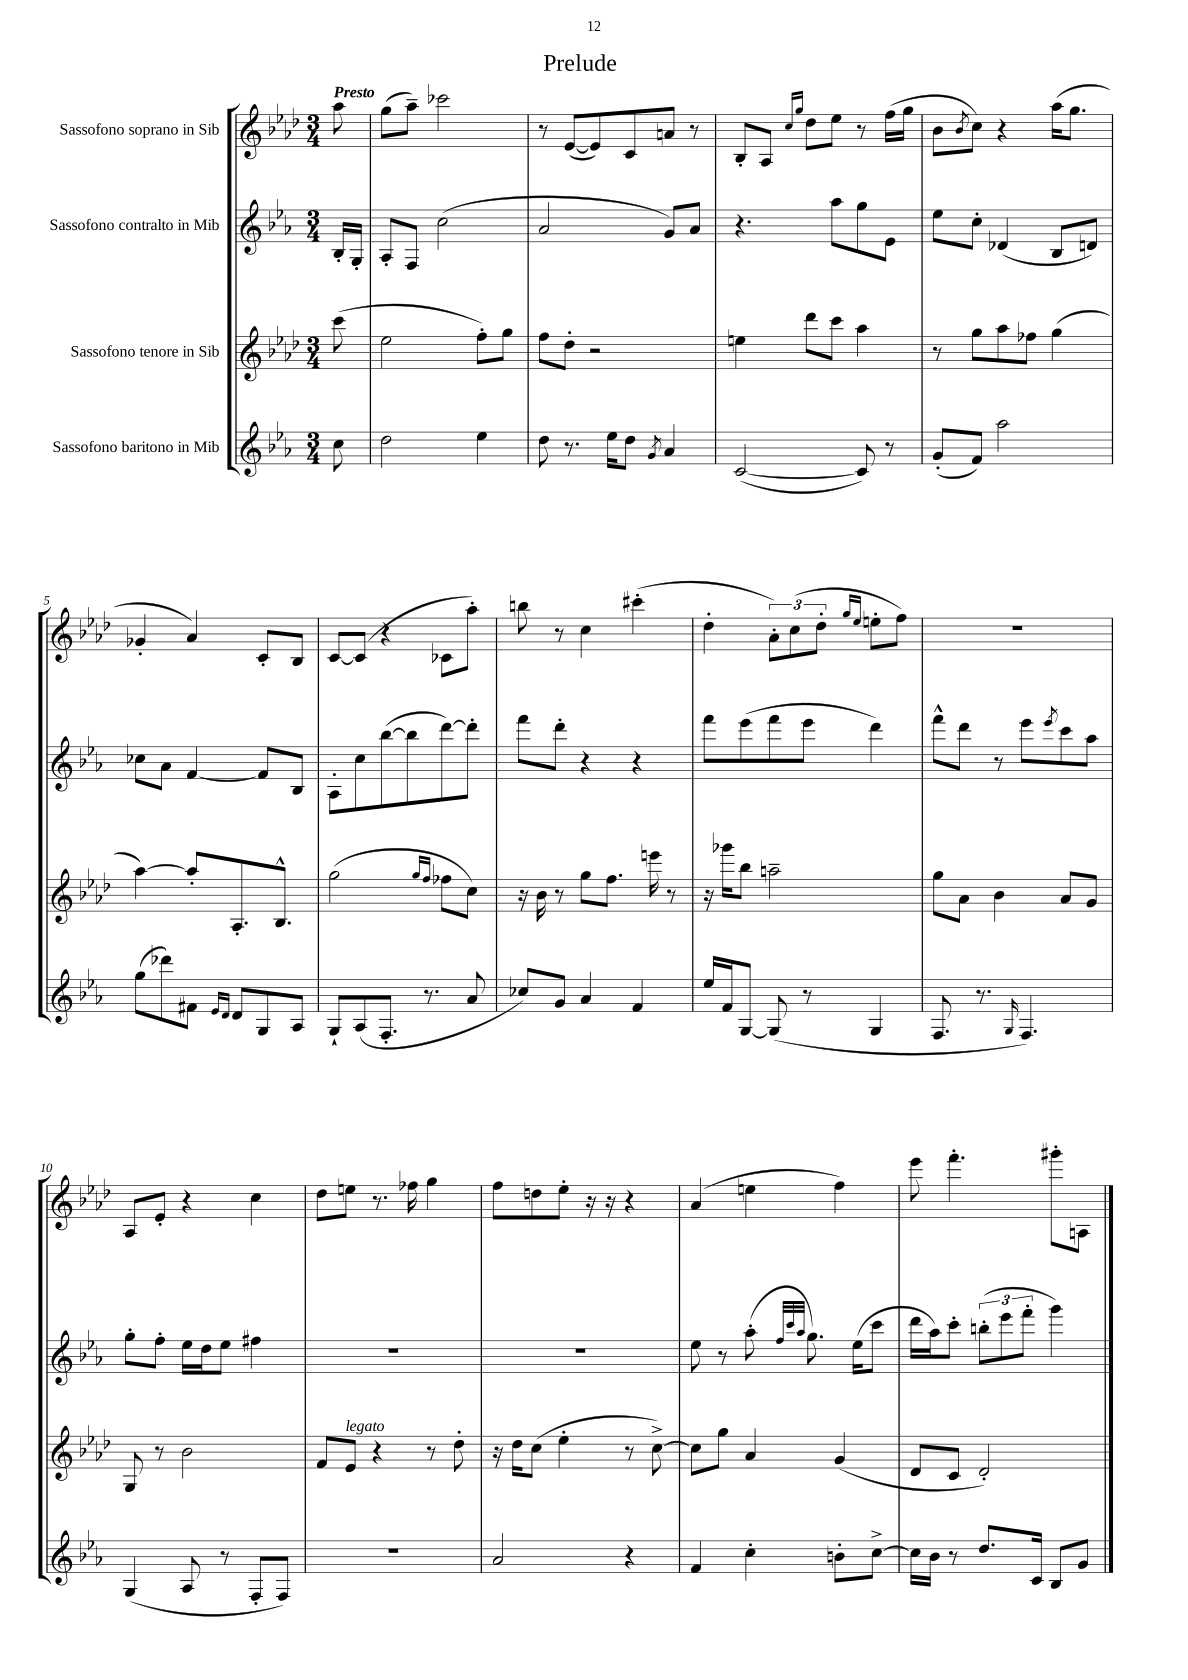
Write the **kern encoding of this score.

**kern	**kern	**kern	**kern
*part4	*part3	*part2	*part1
*staff4	*staff3	*staff2	*staff1
*I"Sassofono baritono in Mib	*I"Sassofono tenore in Sib	*I"Sassofono contralto in Mib	*I"Sassofono soprano in Sib
*clefG2	*clefG2	*clefG2	*clefG2
*k[b-e-a-]	*k[b-e-a-d-]	*k[b-e-a-]	*k[b-e-a-d-]
*M3/4	*M3/4	*M3/4	*M3/4
=	=	=	=
!	!	!	!LO:TX:a:B:t=Presto
8cc\	(8ccc\	16B-'/LL	8aa-\
.	.	16G'/JJ	.
=1	=1	=1	=1
2dd\	2ee-\	8A-'/L	(8gg\L
.	.	8F/J	8aa-~\J)
.	.	(2cc\	2ccc-X\
4ee-\	8ff'\L)	.	.
.	8gg\J	.	.
=2	=2	=2	=2
8dd\	8ff\L	2a-/	8r
8.r	8dd-'\J	.	([8e-/L
.	2r	.	8e-/])
16ee-\KL	.	.	.
8dd\J	.	.	8c/
8qg/	.	.	.
4a-/	.	8g/L)	8an/J
.	.	8a-/J	8r
=3	=3	=3	=3
([2c/	4een\	4.r	8B-'/L
.	.	.	8A-/J
.	.	.	16qqcc/LL
.	.	.	16qqgg/JJ
.	8ddd-\L	.	8dd-\L
.	8ccc\J	8aa-\L	8ee-\J
8c/])	4aa-\	8gg\	8r
8r	.	8e-\J	(16ff\LL
.	.	.	16gg\JJ
=4	=4	=4	=4
(8g'/L	8r	8ee-\L	8b-\L
.	.	.	8qb-/
8f/J)	8gg\L	8cc'\J	8cc\J)
2aa-\	8aa-\	(4d-X/	4r
.	8ff-X\J	.	.
.	(4gg\	8B-/L	(16aa-\KL
.	.	.	8.gg\J
.	.	8dn/J)	.
!!LO:LB:g=z
=5	=5	=5	=5
(8gg\L	[4aa-\)	8cc-X\L	4g-X'/
8ddd-X\)	.	8a-\J	.
8f#X\J	8aa-'/L]	[4f/	4a-/)
16qqe-/LL	.	.	.
16qqd/JJ	.	.	.
8d/L	8.A-'/	.	.
8G/	.	8f/L]	8c'/L
.	8.B-^^/J	.	.
8A-/J	.	8B-/J	8B-/J
=6	=6	=6	=6
8G`/L	(2gg\	8A-'\L	[8c/L
(8A-/	.	8cc\	(8c/J]
8.F'/J	.	([8bb-\	4r
.	.	8bb-\]	.
8.r	.	.	.
.	16qqgg/LL	.	.
.	16qqff/JJ	.	.
.	8ff-X\L	[8ddd\)	8c-X\L
8a-/	8cc\J)	8ddd'\J]	8aa-'\J)
=7	=7	=7	=7
8cc-X/L)	16r	8fff\L	8bbn\
.	16b-\	.	.
8g/J	8r	8ddd'\J	8r
4a-/	8gg\L	4r	4cc\
.	8.ff\J	.	.
4f/	.	4r	(4ccc#X'\
.	16eeen\	.	.
.	8r	.	.
=8	=8	=8	=8
16ee-/LL	16r	8fff\L	4dd-'\
16f/J	16ggg-X\KL	.	.
[8G/J	8bb-\J	(8eee-\	.
(8G/]	2aan~\	8fff\	12a-'\L)
.	.	.	(12cc\
8r	.	8eee-\J	.
.	.	.	12dd-'\J
.	.	.	16qqgg/LL
.	.	.	16qqee-/JJ
4G/	.	4ddd\)	8een'\L
.	.	.	8ff\J)
=9	=9	=9	=9
8.F/	8gg\L	8fff^^\L	2.r
.	8a-\J	8ddd\J	.
8.r	.	.	.
.	4b-\	8r	.
16qqG/	.	.	.
4.F/)	.	8eee-\L	.
.	.	8qeee-/	.
.	8a-/L	8ccc\	.
.	8g/J	8aa-\J	.
!!LO:LB:g=z
=10	=10	=10	=10
(4G/	8G/	8gg'\L	8A-/L
.	8r	8ff'\J	8e-'/J
8A-/	2b-\	16ee-\LL	4r
.	.	16dd\J	.
8r	.	8ee-\J	.
8F'/L	.	4ff#X\	4cc\
8F/J)	.	.	.
=11	=11	=11	=11
2.r	8f/L	2.r	8dd-\L
!	!LO:TX:a:i:t=legato	!	!
.	8e-/J	.	8een\J
.	4r	.	8.r
.	.	.	16ff-X\
.	8r	.	4gg\
.	8dd-'\	.	.
=12	=12	=12	=12
2a-/	16r	2.r	8ff\L
.	16dd-\KL	.	.
.	(8cc\J	.	8ddn\
.	4ee-'\	.	8ee-'\J
.	.	.	16r
.	.	.	16r
4r	8r	.	4r
.	[8cc^\)	.	.
=13	=13	=13	=13
4f/	8cc\L]	8ee-\	(4a-/
.	8gg\J	8r	.
4cc'\	4a-/	(8aa-'\	4een\
.	.	32qqff/LLL	.
.	.	32qqccc/	.
.	.	32qqaa-/JJJ	.
.	.	8.gg\)	.
8bn'\L	(4g/	.	4ff\)
.	.	(16ee-\KL	.
[8cc^\J	.	8ccc\J	.
=14	=14	=14	=14
16cc\LL]	8d-/L	16ddd\LL	8eee-\
16b-\JJ	.	16aa-\J)	.
8r	8c/J	8ccc'\J	4.fff'\
8.dd/L	2d-'/)	(12bbn'\L	.
.	.	12eee-\	.
.	.	12fff'\J	.
16c/Jk	.	.	.
8B-/L	.	4ggg\)	8ggg#X'\L
8g/J	.	.	8An\J
==	==	==	==
*-	*-	*-	*-
